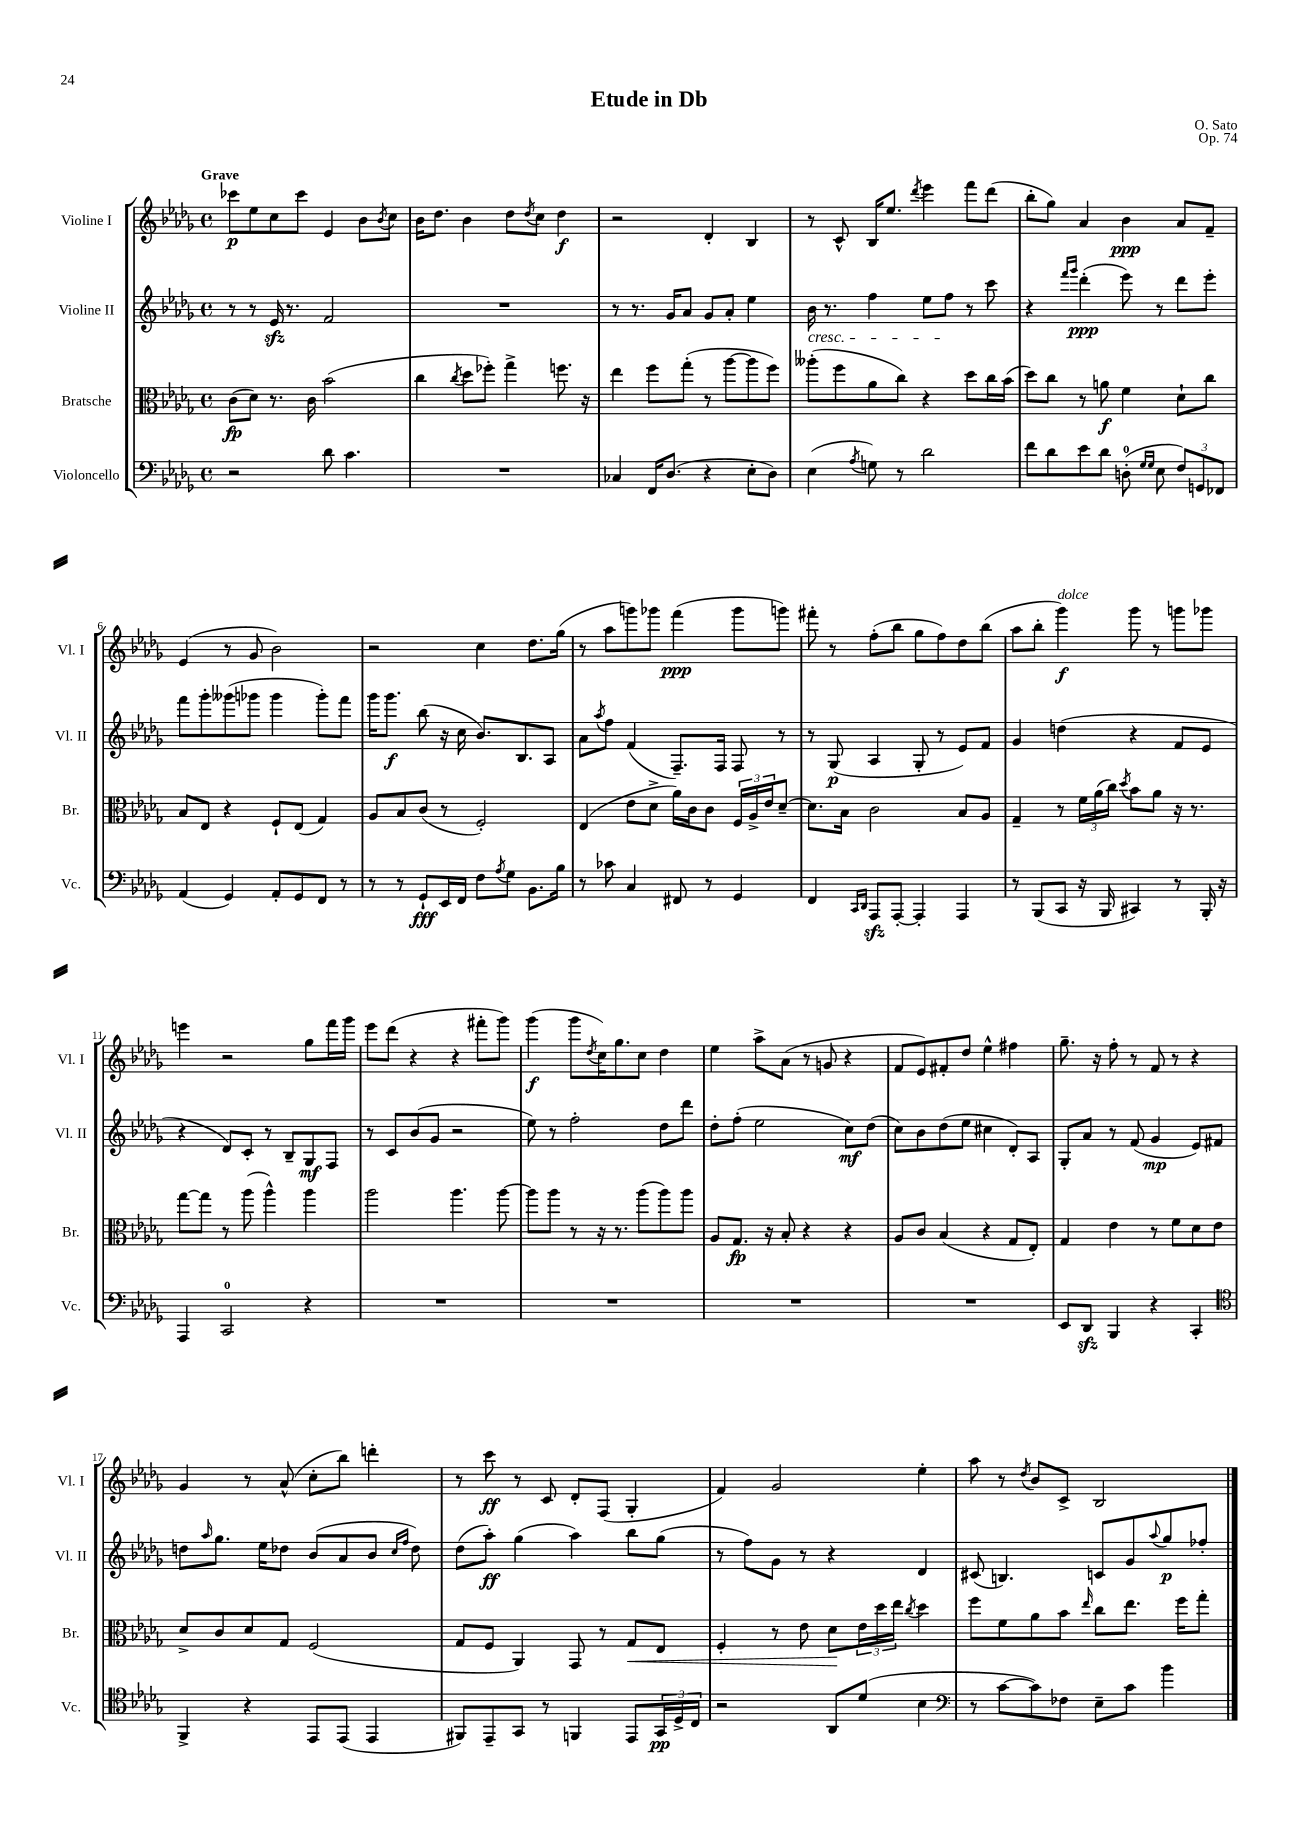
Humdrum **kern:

**kern	**dynam	**kern	**dynam	**kern	**dynam	**kern	**dynam
*part4	*part4	*part3	*part3	*part2	*part2	*part1	*part1
*staff4	*staff4	*staff3	*staff3	*staff2	*staff2	*staff1	*staff1
*I"Violoncello	*	*I"Bratsche	*	*I"Violine II	*	*I"Violine I	*
*I'Vc.	*	*I'Br.	*	*I'Vl. II	*	*I'Vl. I	*
*clefF4	*	*clefC3	*	*clefG2	*	*clefG2	*
*k[b-e-a-d-g-]	*	*k[b-e-a-d-g-]	*	*k[b-e-a-d-g-]	*	*k[b-e-a-d-g-]	*
*M4/4	*	*M4/4	*	*M4/4	*	*M4/4	*
*met(c)	*	*met(c)	*	*met(c)	*	*met(c)	*
=1	=1	=1	=1	=1	=1	=1	=1
!	!	!	!	!	!	!LO:TX:a:B:t=Grave	!
2r	.	(8c\L	fp	8r	.	8ccc-X\L	p
.	.	8d-\J)	.	8r	.	8ee-\	.
.	.	8.r	.	16e-zz/	.	8cc\	.
.	.	.	.	8.r	.	.	.
.	.	.	.	.	.	8ccc-\J	.
.	.	16c\	.	.	.	.	.
8d-\	.	(2b-\	.	2f/	.	4e-/	.
4.c\	.	.	.	.	.	.	.
.	.	.	.	.	.	8b-\L	.
.	.	.	.	.	.	8qb-/	.
.	.	.	.	.	.	8cc\J	.
=2	=2	=2	=2	=2	=2	=2	=2
1r	.	4cc\	.	1r	.	16b-\KL	.
.	.	.	.	.	.	8.dd-\J	.
.	.	8qcc/	.	.	.	.	.
.	.	8dd-\L	.	.	.	4b-\	.
.	.	8ff-X'\J)	.	.	.	.	.
.	.	4gg-^\	.	.	.	8dd-\L	.
.	.	.	.	.	.	8qdd-/	.
.	.	.	.	.	.	8cc\J	.
.	.	8.ffn\	.	.	.	4dd-\	f
.	.	16r	.	.	.	.	.
=3	=3	=3	=3	=3	=3	=3	=3
4C-X/	.	4ee-\	.	8r	.	2r	.
.	.	.	.	8.r	.	.	.
16FF/KL	.	8ff\L	.	.	.	.	.
(8.D-/J	.	.	.	16g-/KL	.	.	.
.	.	(8gg-'\J	.	8a-/J	.	.	.
4r	.	8r	.	8g-/L	.	4d-'/	.
.	.	[8aa-\L	.	8a-'/J	.	.	.
8E-'\L	.	8aa-\]	.	4ee-\	.	4B-/	.
8D-\J)	.	8ff\J)	.	.	.	.	.
=4	=4	=4	=4	=4	=4	=4	=4
!	!	!	!	!LO:TX:b:i:t=cresc.	!	!	!
(4E-\	.	(8aa--X'\L	.	16b-\	.	8r	.
.	.	.	.	8.r	.	.	.
.	.	8ff\	.	.	.	8c^^/	.
8qA-/	.	.	.	.	.	.	.
8Gn\)	.	8a-\	.	4ff\	.	16B-/KL	.
.	.	.	.	.	.	8.ee-/J	.
8r	.	8cc\J)	.	.	.	.	.
.	.	.	.	.	.	8qddd-/	.
2d-\	.	4r	.	8ee-\L	.	4eee-\	.
.	.	.	.	8ff\J	.	.	.
.	.	8dd-\L	.	8r	.	8fff\L	.
.	.	16cc\L	.	8ccc\	.	(8ddd-\J	.
.	.	(16b-\JJ	.	.	.	.	.
=5	=5	=5	=5	=5	=5	=5	=5
8f\L	.	8dd-\L)	.	4r	.	8bb-'\L	.
8d-\	.	8cc\J	.	.	.	8gg-\J)	.
.	.	.	.	16qqfff/LL	.	.	.
.	.	.	.	16qqggg-/JJ	.	.	.
8e-\	.	8r	.	(4ddd-'\	ppp	4a-/	.
8d-\J	.	8an\	f	.	.	.	.
(8Dn'\	.	4f\	.	8eee-\)	.	4b-\	ppp
16qqG-/LL	.	.	.	.	.	.	.
16qqG-/JJ	.	.	.	.	.	.	.
8E-\	.	.	.	8r	.	.	.
12F/L)	.	8d-`\L	.	8ddd-\L	.	8a-/L	.
12GGn/	.	.	.	.	.	.	.
.	.	8cc\J	.	8eee-'\J	.	8f~/J	.
12FF-X/J	.	.	.	.	.	.	.
!!LO:LB:g=z
=6	=6	=6	=6	=6	=6	=6	=6
(4AA-/	.	8B-/L	.	8fff\L	.	(4e-/	.
.	.	8E-/J	.	8ggg-'\	.	.	.
4GG-/)	.	4r	.	(8ggg--X\	.	8r	.
.	.	.	.	8ggg-X\J	.	8g-/	.
8AA-'/L	.	8F`/L	.	4ggg-\	.	2b-\)	.
8GG-/	.	(8E-/J	.	.	.	.	.
8FF/J	.	4G-/)	.	8ggg-'\L)	.	.	.
8r	.	.	.	8fff\J	.	.	.
=7	=7	=7	=7	=7	=7	=7	=7
8r	.	8A-/L	.	16ggg-\KL	.	2r	.
.	.	.	.	8.ggg-\J	f	.	.
8r	.	8B-/	.	.	.	.	.
8GG-`/L	fff	(8c/J	.	(8bb-\	.	.	.
16EE-/L	.	8r	.	16r	.	.	.
16FF/JJ	.	.	.	16cc\	.	.	.
8F\L	.	2F'/)	.	8.b-/L)	.	4cc\	.
8qA-/	.	.	.	.	.	.	.
8G-\J	.	.	.	.	.	.	.
.	.	.	.	8.B-/	.	.	.
8.BB-\L	.	.	.	.	.	8.dd-\L	.
.	.	.	.	8A-/J	.	.	.
16B-\Jk	.	.	.	.	.	(16gg-\Jk	.
=8	=8	=8	=8	=8	=8	=8	=8
8r	.	(4E-/	.	8a-\L	.	8r	.
.	.	.	.	8qaa-/	.	.	.
8c-X\	.	.	.	8ff\J	.	8aa-\L	.
4C/	.	8e-\L	.	(4f/	.	8gggn\)	.
.	.	8d-^\J	.	.	.	8ggg-X\J	.
8FF#X/	.	16a-\LL)	.	8.F~/L)	.	(4fff\	ppp
.	.	16c\J	.	.	.	.	.
8r	.	8c\J	.	.	.	.	.
.	.	.	.	16F/Jk	.	.	.
4GG-/	.	24F/LL	.	8F/	.	8ggg-\L	.
.	.	24A-^/	.	.	.	.	.
.	.	24e-/J	.	.	.	.	.
.	.	[8d-~/J	.	8r	.	8gggn\J)	.
=9	=9	=9	=9	=9	=9	=9	=9
4FF/	.	8.d-\L]	.	8r	.	8fff#X'\	.
.	.	.	.	(8G-/	p	8r	.
.	.	16B-\Jk	.	.	.	.	.
16qqCC/LL	.	.	.	.	.	.	.
16qqDD-/JJ	.	.	.	.	.	.	.
8AAA-zz/L	.	2c\	.	4A-/	.	(8ff'\L	.
[8AAA-'/J	.	.	.	.	.	8bb-\J	.
4AAA-'/]	.	.	.	8G-'/	.	8gg-\L	.
.	.	.	.	8r	.	8ff\)	.
4AAA-/	.	8B-/L	.	8e-/L)	.	8dd-\	.
.	.	8A-/J	.	8f/J	.	(8bb-\J	.
=10	=10	=10	=10	=10	=10	=10	=10
8r	.	4G-~/	.	4g-/	.	8aa-\L	.
(8BBB-/L	.	.	.	.	.	8bb-'\J	.
!	!	!	!	!	!	!LO:TX:a:i:t=dolce	!
8CC/J	.	8r	.	(4ddn\	.	4ggg-\)	f
16r	.	24f\LL	.	.	.	.	.
.	.	(24a-\	.	.	.	.	.
16BBB-/	.	.	.	.	.	.	.
.	.	24cc\JJ)	.	.	.	.	.
.	.	8qdd-/	.	.	.	.	.
4CC#X/)	.	8b-\L	.	4r	.	8ggg-\	.
.	.	8a-\J	.	.	.	8r	.
8r	.	16r	.	8f/L	.	8gggn\L	.
.	.	8.r	.	.	.	.	.
16BBB-'/	.	.	.	8e-/J	.	8ggg-X\J	.
16r	.	.	.	.	.	.	.
!!LO:LB:g=z
=11	=11	=11	=11	=11	=11	=11	=11
4AAA-/	.	[8gg-\L	.	4r	.	4eeen\	.
.	.	8gg-\J]	.	.	.	.	.
2CC/	.	8r	.	8d-/L)	.	2r	.
.	.	(8aa-\	.	8c'/J	.	.	.
.	.	4aa-^^\)	.	8r	.	.	.
.	.	.	.	8B-~/L	.	.	.
4r	.	4aa-\	.	8G-/	mf	8gg-\L	.
.	.	.	.	8F/J	.	16fff\L	.
.	.	.	.	.	.	16ggg-\JJ	.
=12	=12	=12	=12	=12	=12	=12	=12
1r	.	2aa-\	.	8r	.	8eee-\L	.
.	.	.	.	8c/L	.	(8ddd-\J	.
.	.	.	.	(8b-/	.	4r	.
.	.	.	.	8g-/J	.	.	.
.	.	4.aa-\	.	2r	.	4r	.
.	.	.	.	.	.	8fff#X'\L	.
.	.	[8aa-\	.	.	.	8ggg-\J)	.
=13	=13	=13	=13	=13	=13	=13	=13
1r	.	8aa-\L]	.	8ee-\)	.	(4ggg-\	f
.	.	8aa-\J	.	8r	.	.	.
.	.	8r	.	2ff'\	.	8ggg-\L	.
.	.	.	.	.	.	8qdd-/	.
.	.	16r	.	.	.	16cc\K)	.
.	.	8.r	.	.	.	8.gg-\	.
.	.	(8aa-\L	.	.	.	8cc\J	.
.	.	8aa-\)	.	8dd-\L	.	4dd-\	.
.	.	8aa-\J	.	8ddd-\J	.	.	.
=14	=14	=14	=14	=14	=14	=14	=14
1r	.	8A-/L	.	8dd-'\L	.	4ee-\	.
.	.	8.G-/J	fp	(8ff'\J	.	.	.
.	.	.	.	2ee-\	.	8aa-^\L	.
.	.	16r	.	.	.	.	.
.	.	8B-'/	.	.	.	(8a-\J	.
.	.	4r	.	.	.	8r	.
.	.	.	.	.	.	8gn/	.
.	.	4r	.	8cc\L)	mf	4r	.
.	.	.	.	(8dd-\J	.	.	.
=15	=15	=15	=15	=15	=15	=15	=15
1r	.	8A-/L	.	8cc\L)	.	8f/L	.
.	.	8c/J	.	8b-\	.	8e-/)	.
.	.	(4B-/	.	(8dd-\	.	8f#X'/	.
.	.	.	.	8ee-\J	.	8dd-/J	.
.	.	4r	.	4cc#X\	.	4ee-^^\	.
.	.	8G-/L	.	8d-'/L)	.	4ff#X\	.
.	.	8E-'/J)	.	8A-/J	.	.	.
=16	=16	=16	=16	=16	=16	=16	=16
8EE-/L	.	4G-/	.	8G-'/L	.	8.gg-~\	.
8DD-zz/J	.	.	.	8a-/J	.	.	.
.	.	.	.	.	.	16r	.
4BBB-/	.	4e-\	.	8r	.	8ff'\	.
.	.	.	.	(8f/	.	8r	.
4r	.	8r	.	4g-/	mp	8f/	.
.	.	8f\L	.	.	.	8r	.
4CC'/	.	8d-\	.	8e-/L)	.	4r	.
.	.	8e-\J	.	8f#X/J	.	.	.
!!LO:LB:g=z
=17	=17	=17	=17	=17	=17	=17	=17
*clefC4	*	*	*	*	*	*	*
4FF^/	.	8d-^/L	.	8ddn\L	.	4g-/	.
.	.	.	.	16qqaa-/	.	.	.
.	.	8c/	.	8.gg-\J	.	.	.
4r	.	8d-/	.	.	.	8r	.
.	.	.	.	16ee-\KL	.	.	.
.	.	8G-/J	.	8dd-X\J	.	(8a-^^/	.
8EE-/L	.	(2F/	.	(8b-/L	.	8cc'\L	.
(8EE-/J	.	.	.	8a-/	.	8bb-\J)	.
4EE-/	.	.	.	8b-/J	.	4dddn'\	.
.	.	.	.	16qqcc/LL	.	.	.
.	.	.	.	16qqff/JJ	.	.	.
.	.	.	.	8dd-\)	.	.	.
=18	=18	=18	=18	=18	=18	=18	=18
8FF#X/L)	.	8G-/L	.	(8dd-\L	.	8r	.
8EE-~/	.	8F/J	.	8aa-'\J)	ff	8ccc\	ff
8GG-/J	.	4AA-/)	.	(4gg-\	.	8r	.
8r	.	.	.	.	.	8c/	.
4FFn/	.	8GG-/	.	4aa-\)	.	8d-'/L	.
.	.	8r	.	.	.	(8F/J	.
!	!	!	!LO:HP:b	!	!	!	!
8EE-/L	.	8G-/L	<	8bb-\L	.	4G-'/	.
24GG-/L	pp	8E-/J	.	(8gg-\J	.	.	.
24D-^/	.	.	.	.	.	.	.
24C/JJ	.	.	.	.	.	.	.
=19	=19	=19	=19	=19	=19	=19	=19
2r	.	4F'/	.	8r	.	4f/)	.
.	.	.	.	8ff\L)	.	.	.
.	.	8r	.	8g-\J	.	2g-/	.
.	.	8e-\	.	8r	.	.	.
8AA-/L	.	8d-\L	.	4r	.	.	.
(8d-/J	.	24e-\L	[	.	.	.	.
.	.	24dd-\	.	.	.	.	.
.	.	24ee-\JJ	.	.	.	.	.
.	.	8qcc/	.	.	.	.	.
4B-\	.	4dd-\	.	4d-/	.	4ee-'\	.
=20	=20	=20	=20	=20	=20	=20	=20
*clefF4	*	*	*	*	*	*	*
8r	.	8ff\L	.	(8c#X/	.	8aa-\	.
[8c\L	.	8f\	.	4.Bn/)	.	8r	.
.	.	.	.	.	.	8qdd-/	.
8c\])	.	8a-\	.	.	.	8b-/L	.
8F-X\J	.	8b-\J	.	.	.	8c^/J	.
.	.	16qqee-/	.	.	.	.	.
8E-~\L	.	8cc\L	.	8cn/L	.	2B-/	.
8c\J	.	8.ee-\J	.	8g-/	.	.	.
.	.	.	.	8qqaa-/	.	.	.
4b-\	.	.	.	8gg-/	p	.	.
.	.	16ff\KL	.	.	.	.	.
.	.	8gg-'\J	.	8ff-X'/J	.	.	.
==	==	==	==	==	==	==	==
*-	*-	*-	*-	*-	*-	*-	*-
